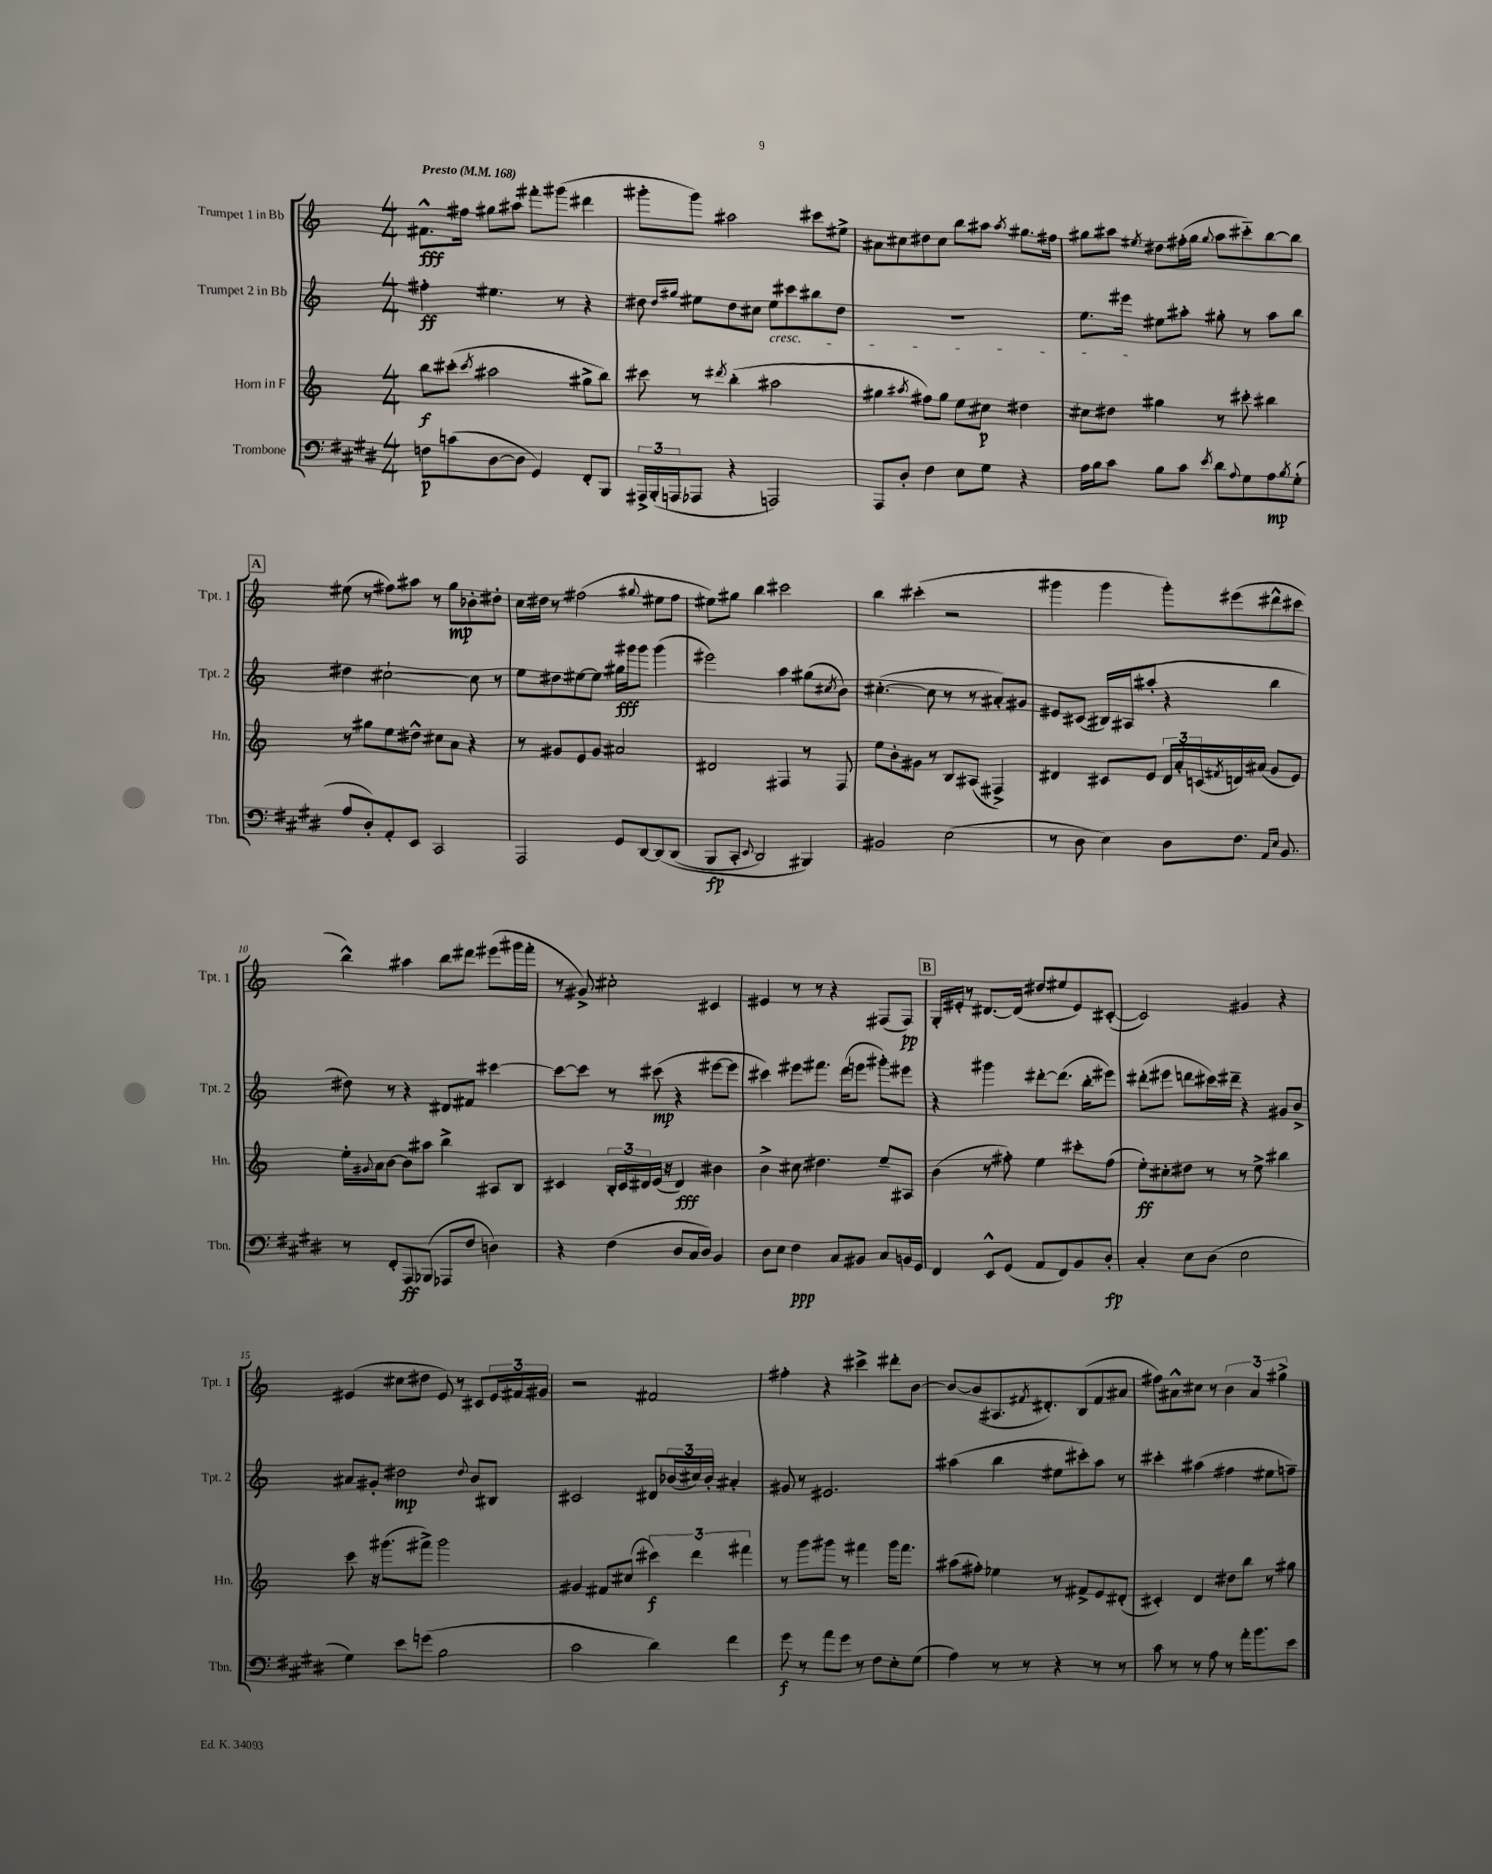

**kern	**kern	**kern	**kern
*staff4	*staff3	*staff2	*staff1
*clefF4	*clefG2	*clefG2	*clefG2
*k[f#c#g#d#]	*k[]	*k[]	*k[]
*M4/4	*M4/4	*M4/4	*M4/4
*MM168	*MM168	*MM168	*MM168
8F	8bb	4ff#'	8.f#^^
(8c	(8ccc#'	.	.
.	.	.	16ff#
.	8qccc#	.	.
[8D#	2aa#	4.ee#	8gg#
8D#]	.	.	8aa#
4GG#)	.	.	8fff#'
.	.	8r	(8ggg#
8FF#'	8gg#^	4r	4ddd#
8BBB	8bb)	.	.
=	=	=	=
24AAA#^	8ccc#	8dd#	8ggg#'
(24BBB'	.	.	.
24AAA	.	.	.
.	.	16qqdd#	.
.	.	16qqgg#	.
8AAA-	8r	8ee#	8ggg#)
.	8qddd#	.	.
4r	(4bb'	8dd#	2aa#
.	.	8cc#	.
2AAA)	2aa#	8ee#	.
.	.	8ccc#	.
.	.	8bb#	8ccc#
.	.	8dd#	8ee#^
=	=	=	=
8AAA	4gg#	1r	8a#
8D#'	.	.	8cc#
.	8qaa#	.	.
4F#	8ff#)	.	8dd#
.	8gg#	.	8cc#
8E	8ee	.	8bb
8G#	8cc#	.	8aa#
.	.	.	8qaa#
4r	4dd#	.	8.gg#
.	.	.	16ff#
=	=	=	=
16A	8cc#	8.ee	8gg#
16B	.	.	.
8c#	8dd#	.	8aa#
.	.	16eee#	.
.	.	.	8qee#
8B	4gg#	8ee#	8dd#
8c#	.	8aa#'	(16ff#'
.	.	.	16gg#
8qe	.	.	8qqgg#
8d#	8r	8gg#'	8aa#
8qqA	.	.	.
8G#	8ccc#'	8r	8ccc#'~)
8A	4bb#	8aa#	[8bb
8qB	.	.	.
(8G#'	.	8bb	8bb]
=	=	=	=
8A	8r	4dd#	(8ee#
8D#')	8gg#	.	8r
8AA'	8ee	[2cc#`	8ff#)
8EE	8dd#^^	.	8aa#
2CC#	8cc#	.	8r
.	8a	.	8gg
.	4r	8cc#]	8b-'
.	.	8r	8dd#'
=	=	=	=
2AAA	8r	8ee	16cc
.	.	.	16dd#
.	8g#	8dd#	8r
.	8e	[8ee#	(2ff#
.	8g#	8ee#]	.
8GG#	2a#	16gg#	.
.	.	16ggg#	.
[8DD#	.	8ggg#	.
.	.	.	8qqgg#
&(8DD#]	.	(4ggg#	8ee#
(8DD#	.	.	8ff#
=	=	=	=
8BBB	2d#	2eee#)	8ee#)
8CC#'	.	.	8gg#
8qqEE	.	.	.
2DD#)	.	.	4bb
.	4F#	4aa	2ccc#
4BBB#&)	8r	(8gg#	.
.	.	8qcc#	.
.	8F#	8b)	.
=	=	=	=
2BB#	8ee	([4.cc#'	4bb
.	8b'	.	.
.	8g#	.	(4ccc#'
.	8r	8cc#]	.
(2E	8B	8r	2r
.	(8A#	8r	.
.	4F#^)	8a#')	.
.	.	8g#	.
=	=	=	=
8r	4d#	8e#	4ggg#
8D#	.	(8c#	.
4E)	8c#	16B#)	4ggg#
.	.	(16A#	.
.	8e	8aa#'	.
8D#	24d#	4r	8ggg#')
.	24a'	.	.
.	(24c	.	.
.	8qf#	.	.
8.F#	16d)	.	(8eee#
.	(16a#	.	.
.	8g	4bb	8ddd#^^
16qqAA	.	.	.
16qqE	.	.	.
8.BB	.	.	.
.	8e)	.	8ccc#
=	=	=	=
8r	16ee'	8dd#)	4bb^^)
.	8qqg#	.	.
.	16a	.	.
8FF#'	[8b	8r	.
8AAA	8b]	4r	4aa#
(8BBB-	8aa#	.	.
8AAA-	4bb^	8d#	8bb
8F#	.	8f#	8ddd#
4D)	8A#	[4ccc#	(8eee#
.	8B	.	16ggg#
.	.	.	16fff'
=	=	=	=
4r	4c#	8ccc#_	8r
.	.	8ccc#]	8g#^)
(4F#	24B'	8r	2cc#'
.	24c#	.	.
.	24d#	.	.
.	(16e	(8ccc#	.
.	16r	.	.
8D#	4d#)	4r	.
16C#	.	.	.
16D#)	.	.	.
4BB	4b#	[8eee#	4c#
.	.	8eee#]	.
=	=	=	=
8D#	4b^	4ccc#)	4e#
8E	.	.	.
4F#	8cc#	8eee#	8r
.	4.dd#	8.fff#	8r
8C#	.	.	4r
.	.	(16ddd	.
8BB#	.	8eee	.
8C#	8ee~	8ggg#')	(8F#
16BB	8A#	8eee#	8F#)
16GG#	.	.	.
=	=	=	=
4FF#	(4b	4r	16G'
.	.	.	16e#'
.	.	.	8r
8EE^^	8r	4ggg#	[8.d#
(8GG#	8ff#')	.	.
.	.	.	(16d#]
8AA	4ee	[8ddd#'	8dd#
8FF#)	.	(8.ddd#]	8ee#
8BB	8ccc#'	.	8e#)
.	.	16bb'	.
8D#'	(8ff#	8eee#)	([8c#'
=	=	=	=
4C#'	8ee')	(8ddd#'	2c#])
.	8cc#'	8eee#	.
8E	8dd#	8ddd	.
(8D#	8r	16ccc#)	.
.	.	16ddd#~	.
2E	8r	4r	4g#
.	8ee^	.	.
.	4bb#	8g#	4r
.	.	8b^	.
=	=	=	=
4G#)	8ccc	8a#	(4e#
.	16r	8g#'	.
.	(8.ggg#	.	.
8e	.	2dd#	8cc#
(8g	8fff#^)	.	8dd#
2B	2ggg#	.	8e#)
.	.	.	8r
.	.	8qqdd#	.
.	.	8b	8c#
.	.	8B#	24e#
.	.	.	24f#
.	.	.	24g#
=	=	=	=
2c#	4g#	2c#	2r
.	8f#	.	.
.	(8cc#	.	.
4d#)	6ccc#)	8d#	2f#
.	.	(24b-	.
.	6ddd	24cc#)	.
.	.	24b-'	.
4f#	.	4a#'	.
.	6fff#	.	.
=	=	=	=
8g#	8r	8g#	4ff#'
8r	8ggg	8r	.
8a	8ggg#	2.e#	4r
8g#	8r	.	.
8r	4fff#	.	4ccc#^
8F#	.	.	.
8E'	16ggg#	.	8ddd#'
.	8.fff#	.	.
(8G#	.	.	[8b
=	=	=	=
4A)	(8aa#	(4aa#	8b_
.	8ff#')	.	(8b]
8r	4ee-	4bb	8.A#
8r	.	.	.
.	.	.	8qf#
.	.	.	8.d#')
4r	8r	8ee#	.
.	8f#^	8ccc#')	(8B
8r	8e	8aa#	8f#
8r	(8d#'	8r	8a#
=	=	=	=
8c#	4c#')	4ccc#'	8ff#)
8r	.	.	8a#^^
8r	4d	(4aa#	8cc#
8A	.	.	8r
8r	8dd#	4ff#	6b
16a'	8bb	.	.
.	.	.	6a#
8.b	.	.	.
.	8r	8ee#	.
.	.	.	6gg#^
8e	8gg#	8ff~)	.
==	==	==	==
*-	*-	*-	*-
